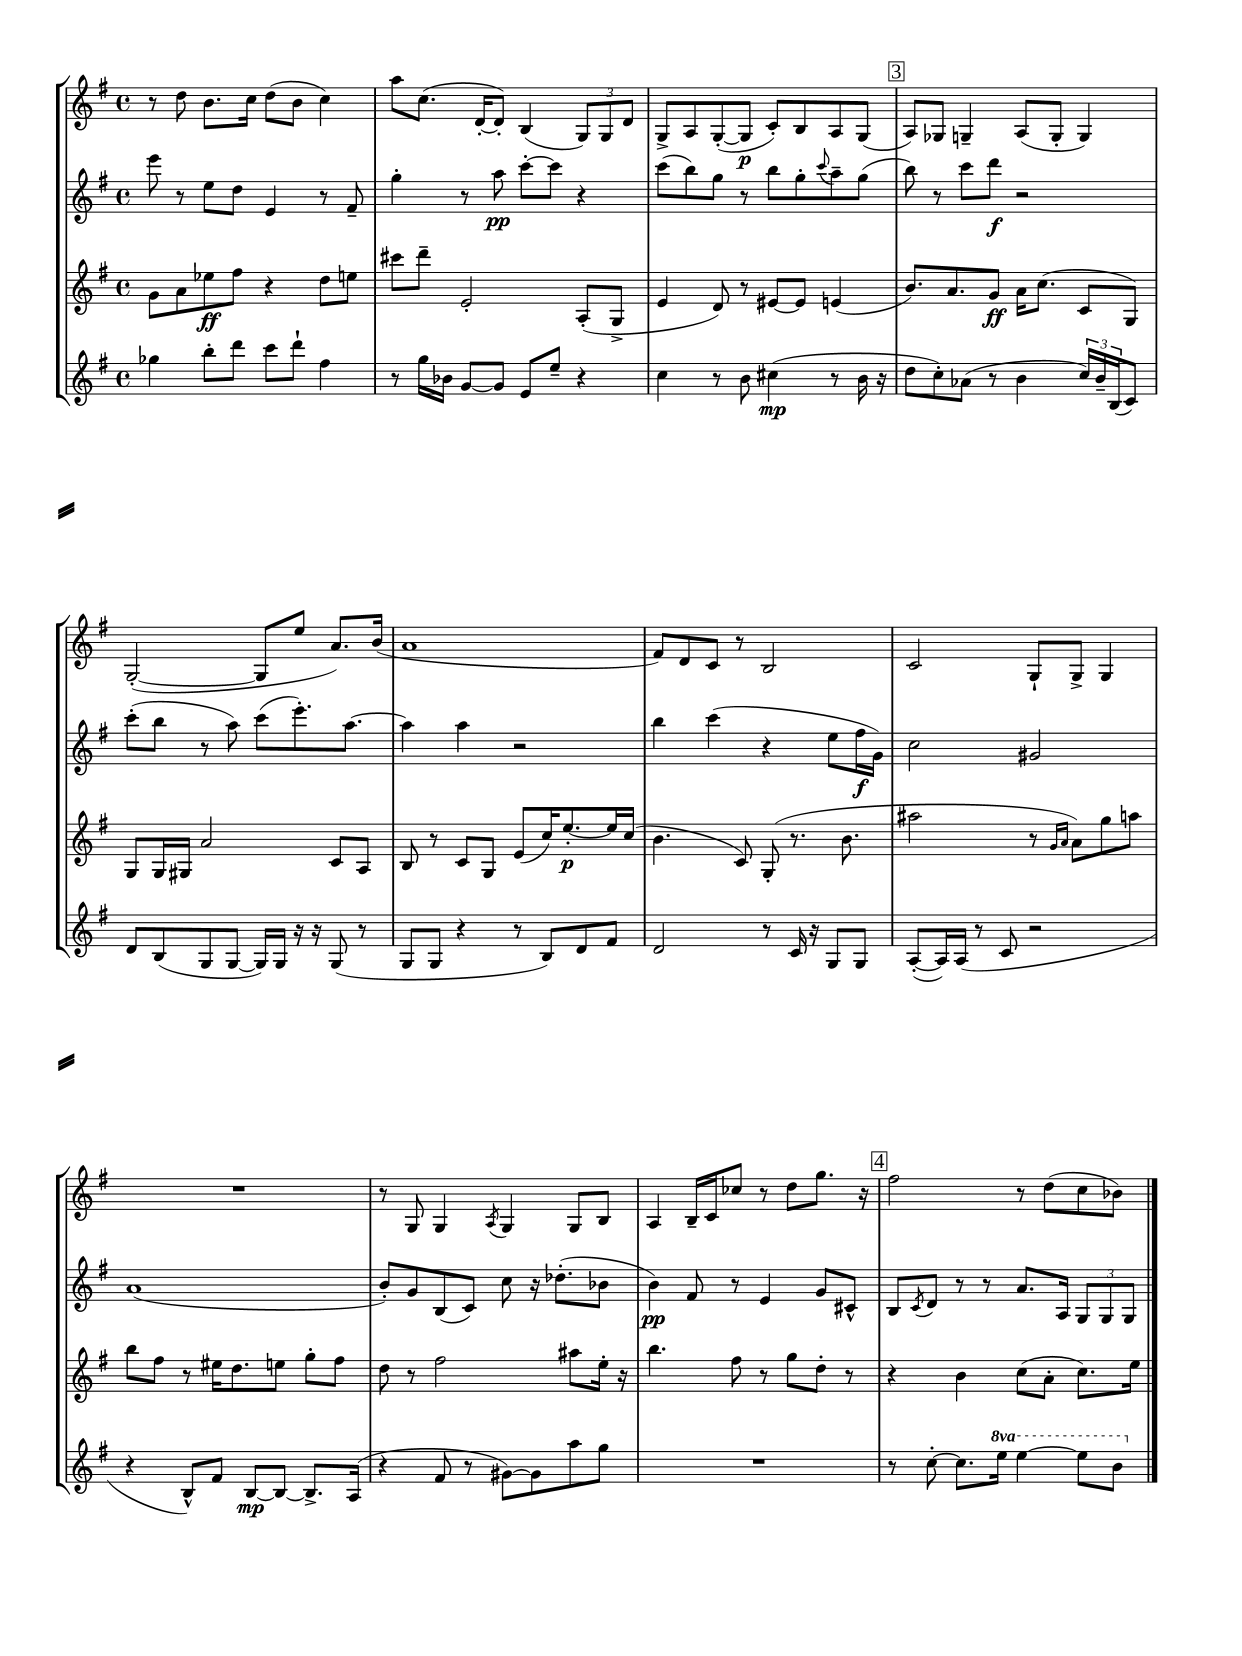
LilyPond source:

<<
\new StaffGroup <<
\new Staff = "s0" {
    \clef treble \key g \major \defaultTimeSignature \time 4/4
    r8 d''8 b'8. c''16 d''8( b'8 c''4) |
    a''8 c''8.( d'16~-. d'8-.) b4( \tuplet 3/2 { g8) g8 d'8 } |
    g8-> a8 g8~-.( g8\p c'8-.) b8 a8 g8( |
    \mark \markup { \box "3" } a8) ges8 g4-- a8( g8-. g4) |
    g2~-.( g8 e''8 a'8.) b'16( |
    a'1 |
    fis'8) d'8 c'8 r8 b2 |
    c'2 g8-! g8-> g4 |
    R1 |
    r8 g8 g4 \acciaccatura { a8 } g4 g8 b8 |
    a4 b16-- c'16 ces''8 r8 d''8 g''8. r16 |
    \mark \markup { \box "4" } fis''2 r8 d''8( c''8 bes'8) \bar "|." |
}
\new Staff = "s1" {
    \clef treble \key g \major \defaultTimeSignature \time 4/4
    e'''8 r8 e''8 d''8 e'4 r8 fis'8-- |
    g''4-. r8 a''8\pp c'''8~-. c'''8 r4 |
    c'''8( b''8) g''8 r8 b''8 g''8-. \appoggiatura { c'''8 } a''8-- g''8( |
    \mark \markup { \box "3" } b''8) r8 c'''8 d'''8\f r2 |
    c'''8-.( b''8 r8 a''8) c'''8( e'''8.-.) a''8.~ |
    a''4 a''4 r2 |
    b''4 c'''4( r4 e''8 fis''16\f g'16) |
    c''2 gis'2 |
    a'1( |
    b'8-.) g'8 b8( c'8) c''8 r16 des''8.-.( bes'8 |
    b'4\pp) fis'8 r8 e'4 g'8 cis'8-^ |
    \mark \markup { \box "4" } b8 \acciaccatura { c'8 } d'8 r8 r8 a'8. a16 \tuplet 3/2 { g8 g8 g8 } \bar "|." |
}
\new Staff = "s2" {
    \clef treble \key g \major \defaultTimeSignature \time 4/4
    g'8 a'8 ees''8\ff fis''8 r4 d''8 e''8 |
    cis'''8 d'''8-- e'2-. a8-.( g8-> |
    e'4 d'8) r8 eis'8~ eis'8 e'4( |
    \mark \markup { \box "3" } b'8.) a'8. g'8\ff a'16 c''8.( c'8 g8) |
    g8 g16 gis16 a'2 c'8 a8 |
    b8 r8 c'8 g8 e'8( c''16) e''8.~-.\p e''16 c''16( |
    b'4. c'8) g8-.( r8. b'8. |
    ais''2 r8 \grace { g'16 a'16 } a'8) g''8 a''8 |
    b''8 fis''8 r8 eis''16 d''8. e''8 g''8-. fis''8 |
    d''8 r8 fis''2 ais''8 e''16-. r16 |
    b''4. fis''8 r8 g''8 d''8-. r8 |
    \mark \markup { \box "4" } r4 b'4 c''8( a'8-. c''8.) e''16 \bar "|." |
}
\new Staff = "s3" {
    \clef treble \key g \major \defaultTimeSignature \time 4/4 \set Staff.ottavationMarkups = #ottavation-simple-ordinals
    ges''4 b''8-. d'''8 c'''8 d'''8-! fis''4 |
    r8 g''16 bes'16 g'8~ g'8 e'8 e''8-- r4 |
    c''4 r8 b'8 cis''4\mp( r8 b'16 r16 |
    \mark \markup { \box "3" } d''8 c''8-.) aes'8( r8 b'4 \tuplet 3/2 { c''16) b'16-- b16( } c'8) |
    d'8 b8( g8 g8~ g16) g16 r16 r16 g8( r8 |
    g8 g8 r4 r8 b8) d'8 fis'8 |
    d'2 r8 c'16 r16 g8 g8 |
    a8~-.( a16) a16( r8 c'8 r2 |
    r4 b8-^) fis'8 b8~\mp b8~ b8.-> a16( |
    r4 fis'8 r8 gis'8~) gis'8 a''8 g''8 |
    R1 |
    \mark \markup { \box "4" } r8 c''8~-. c''8. \ottava #1 e'''16 e'''4~ e'''8 b''8 \ottava #0 \bar "|." |
}
>>
>>
\layout { \context { \Score \remove "Bar_number_engraver" } }
